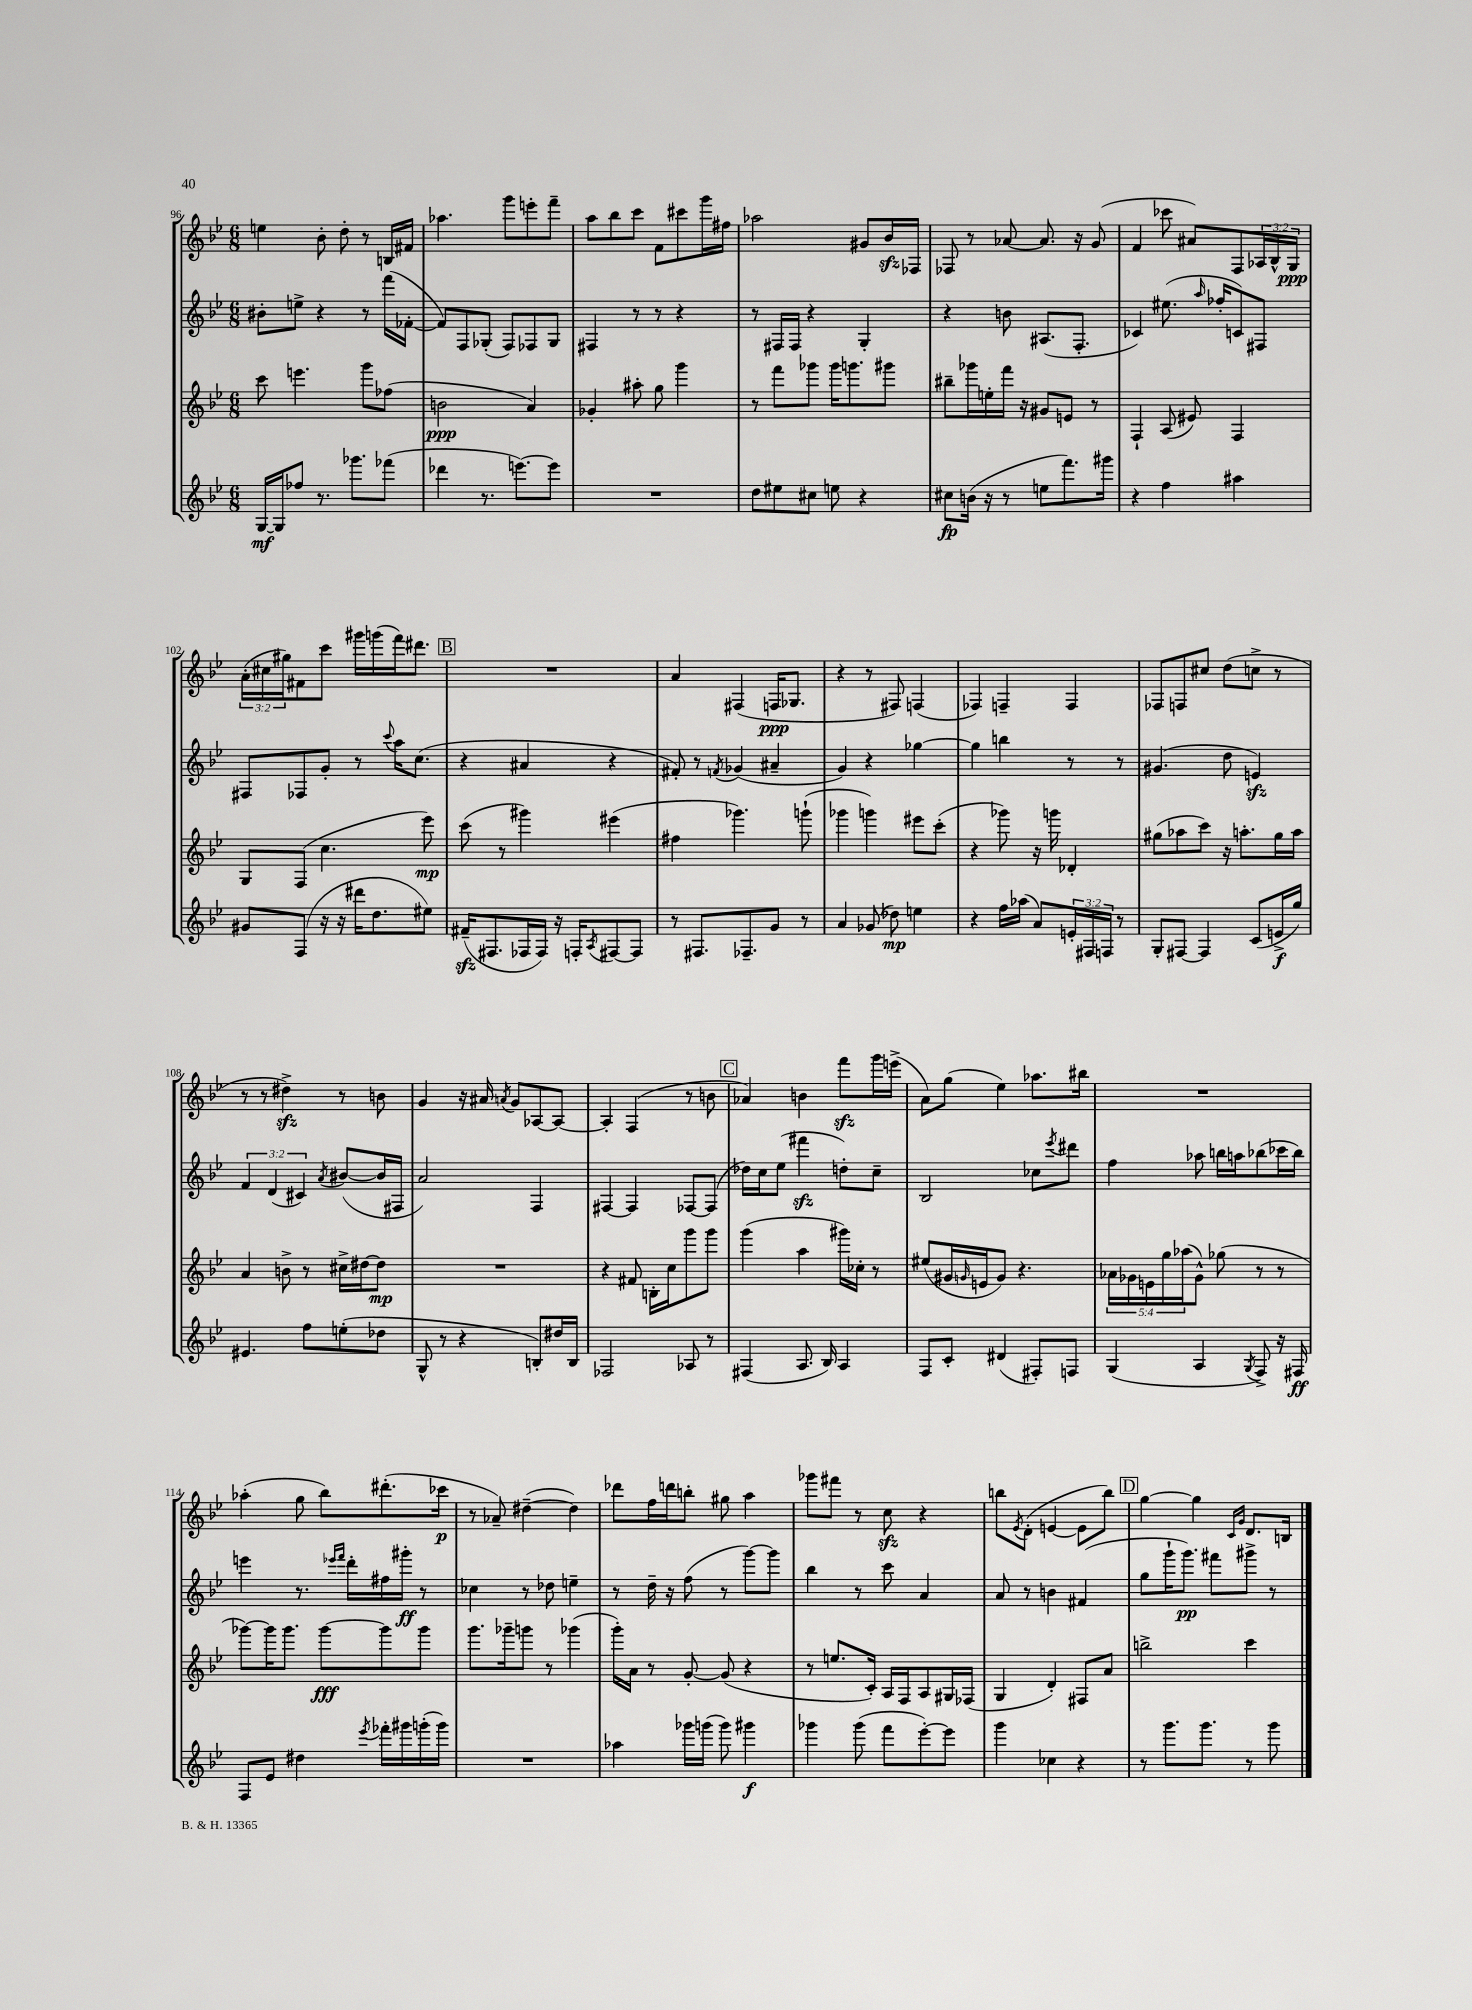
<<
\new StaffGroup <<
\new Staff = "s0" {
    \clef treble \key bes \major \numericTimeSignature \time 6/8 \override Staff.TupletNumber.text = #tuplet-number::calc-fraction-text
    e''4 bes'8-. d''8-. r8 b16 fis'16 |
    aes''4. g'''8 e'''8-. f'''8-- |
    a''8 bes''8 c'''8 f'8 cis'''8 g'''16 fis''16 |
    aes''2 gis'8 bes'16\sfz fes16 |
    fes8 r8 aes'8~ aes'8. r16 g'8( |
    f'4 ces'''8 ais'8) f8 \tuplet 3/2 { aes16 bes16-^ g16\ppp } |
    \tuplet 3/2 { a'16-.( cis''16 gis''16) } fis'8 c'''8 gis'''16 g'''16( f'''16) dis'''8. |
    \mark \markup { \box "B" } R2. |
    a'4 fis4( f16\ppp ges8. |
    r4 r8 fis8) f4( |
    fes4) f4-- f4 |
    fes8 f8 cis''8 d''8( c''8-> r8 |
    r8 r8 dis''4->\sfz) r8 b'8 |
    g'4 r16 ais'16 \acciaccatura { a'8 } g'8 aes8~ aes8~ |
    aes4-. f4( r8 b'8 |
    \mark \markup { \box "C" } aes'4) b'4 f'''8\sfz g'''16 e'''16->( |
    a'8) g''8( ees''4) aes''8. bis''16 |
    R2. |
    aes''4-.( g''8 bes''8) dis'''8.-.( ces'''16\p |
    r8 aes'8--) dis''4~--( dis''4) |
    des'''8 f''16 d'''16 b''8-. gis''8 a''4 |
    ges'''8 fis'''8 r8 c''8\sfz r4 |
    b''8 \acciaccatura { ees'8 } d'8-.( e'4~ e'8 b''8) |
    \mark \markup { \box "D" } g''4~ g''4 \grace { c'16 g'16 } d'8. b16 \bar "|." |
}
\new Staff = "s1" {
    \clef treble \key bes \major \numericTimeSignature \time 6/8 \override Staff.TupletNumber.text = #tuplet-number::calc-fraction-text
    bis'8-. e''8-> r4 r8 f'''16( fes'16~-. |
    fes'8) f8 ges8-.( f8) fes8 ges8 |
    fis4 r8 r8 r4 |
    r8 fis16 fis16 r4 g4-. |
    r4 b'8 ais8.( f8.-. |
    ces'4) eis''8.( \grace { a''16 } fes''16-. c'8) fis8 |
    fis8 fes8 g'8-. r8 \appoggiatura { c'''8 } a''16 c''8.( |
    \mark \markup { \box "B" } r4 ais'4 r4 |
    fis'8-.) r8 \acciaccatura { f'8 } ges'4( ais'4-- |
    g'4) r4 ges''4~ |
    ges''4 b''4 r8 r8 |
    gis'4.( d''8 e'4\sfz) |
    \tuplet 3/2 { f'4 d'4( cis'4) } \acciaccatura { a'8 } bis'8~( bis'16 fis16 |
    a'2) f4 |
    fis4~ fis4 fes8~ fes8( |
    \mark \markup { \box "C" } des''16) c''16 ees''8( fis'''4\sfz d''8-.) c''8-- |
    bes2 ces''8 \acciaccatura { ees'''8 } dis'''8 |
    f''4 aes''8 b''16 a''16 bes''8( ces'''16 bes''16) |
    e'''4 r8. \grace { ees'''16 f'''16 } d'''16-. fis''16 gis'''16-.\ff r8 |
    ces''4 r8 des''8 e''4-- |
    r8 d''16-- r16 f''8( r8 g'''8~) g'''8 |
    bes''4 r8 c'''8 a'4 |
    a'8 r8 b'4 fis'4( |
    \mark \markup { \box "D" } g''8 g'''16-! g'''8.\pp) fis'''8 gis'''8-> r8 \bar "|." |
}
\new Staff = "s2" {
    \clef treble \key bes \major \numericTimeSignature \time 6/8 \override Staff.TupletNumber.text = #tuplet-number::calc-fraction-text
    c'''8 e'''4. g'''8 fes''8( |
    b'2\ppp a'4) |
    ges'4-. ais''8-. g''8 g'''4 |
    r8 f'''8 ges'''8 ges'''16 g'''8. gis'''8 |
    bis''8-- ges'''16 e''16-. f'''16 r16 gis'8 e'8 r8 |
    f4-! a8( eis'8) f4 |
    g8 f8( c''4. ees'''8\mp) |
    \mark \markup { \box "B" } c'''8( r8 gis'''4) eis'''4( |
    fis''4 ges'''4.) g'''8-!( |
    ges'''4 g'''4) eis'''8 c'''8-.( |
    r4 ges'''8) r16 g'''16 des'4-. |
    gis''8( aes''8 c'''8) r16 a''8.-. gis''16 a''16 |
    a'4 b'8-> r8 cis''16-> dis''16~ dis''8\mp |
    R2. |
    r4 fis'8 b16-. c''16 g'''8 g'''8 |
    \mark \markup { \box "C" } g'''4( a''4 gis'''16) ces''16-. r8 |
    eis''8( gis'16 \grace { g'16 } e'16 g'8) r4. |
    \tuplet 5/4 { aes'16 ges'16 e'16 g''16 aes''16( } ges'8-^) ges''8( r8 r8 |
    ges'''8~) ges'''16 ges'''8. ges'''8~\fff ges'''8 ges'''8 |
    g'''8. ges'''16-- g'''8 r8 ges'''4( |
    g'''16-.) a'16 r8 g'8~-. g'8( r4 |
    r8 e''8. c'16-.) a16 f16 a8 gis16 fes16( |
    g4 d'4-.) fis8 a'8 |
    \mark \markup { \box "D" } b''2-> c'''4 \bar "|." |
}
\new Staff = "s3" {
    \clef treble \key bes \major \numericTimeSignature \time 6/8 \override Staff.TupletNumber.text = #tuplet-number::calc-fraction-text
    g16~\mf g16 fes''8 r8. ges'''8. fes'''8( |
    des'''4 r8. e'''8.~) e'''8 |
    R2. |
    d''8 eis''8 cis''8 e''8 r4 |
    cis''8\fp b'16( r16 r8 e''8 f'''8.) gis'''16 |
    r4 f''4 ais''4 |
    gis'8 f8( r16 r16 dis'''16 d''8. eis''8) |
    \mark \markup { \box "B" } fis'16--\sfz( fis8. fes16 fes16) r16 f16-. \acciaccatura { a8 } fis8~ fis8 |
    r8 fis8. fes8.-- g'8 r8 |
    a'4 ges'8( des''8\mp) e''4 |
    r4 f''16 aes''16( a'8) \tuplet 3/2 { e'16-. fis16 f16 } r8 |
    g8-. fis8~ fis4 c'8( e'16->\f g''16) |
    eis'4. f''8 e''8-.( des''8 |
    g8-^ r8 r4 b8-.) dis''16 b16 |
    fes2 aes8 r8 |
    \mark \markup { \box "C" } fis4( a8. bes16) a4 |
    f8 c'8-. dis'4( fis8-.) f8 |
    g4( a4 \acciaccatura { g8 } f8->) r16 fis16\ff |
    f8 ees'8 dis''4 \acciaccatura { ees'''8 } fes'''16-. gis'''16 g'''16-.( g'''16) |
    R2. |
    aes''4 ges'''16 g'''16( g'''8) gis'''4\f |
    ges'''4 ges'''8( f'''8 ees'''8~-.) ees'''8 |
    g'''4 ces''4 r4 |
    \mark \markup { \box "D" } r8 g'''8. g'''8. r8 g'''8 \bar "|." |
}
>>
>>
\layout { \context { \Score currentBarNumber = #96 } }
